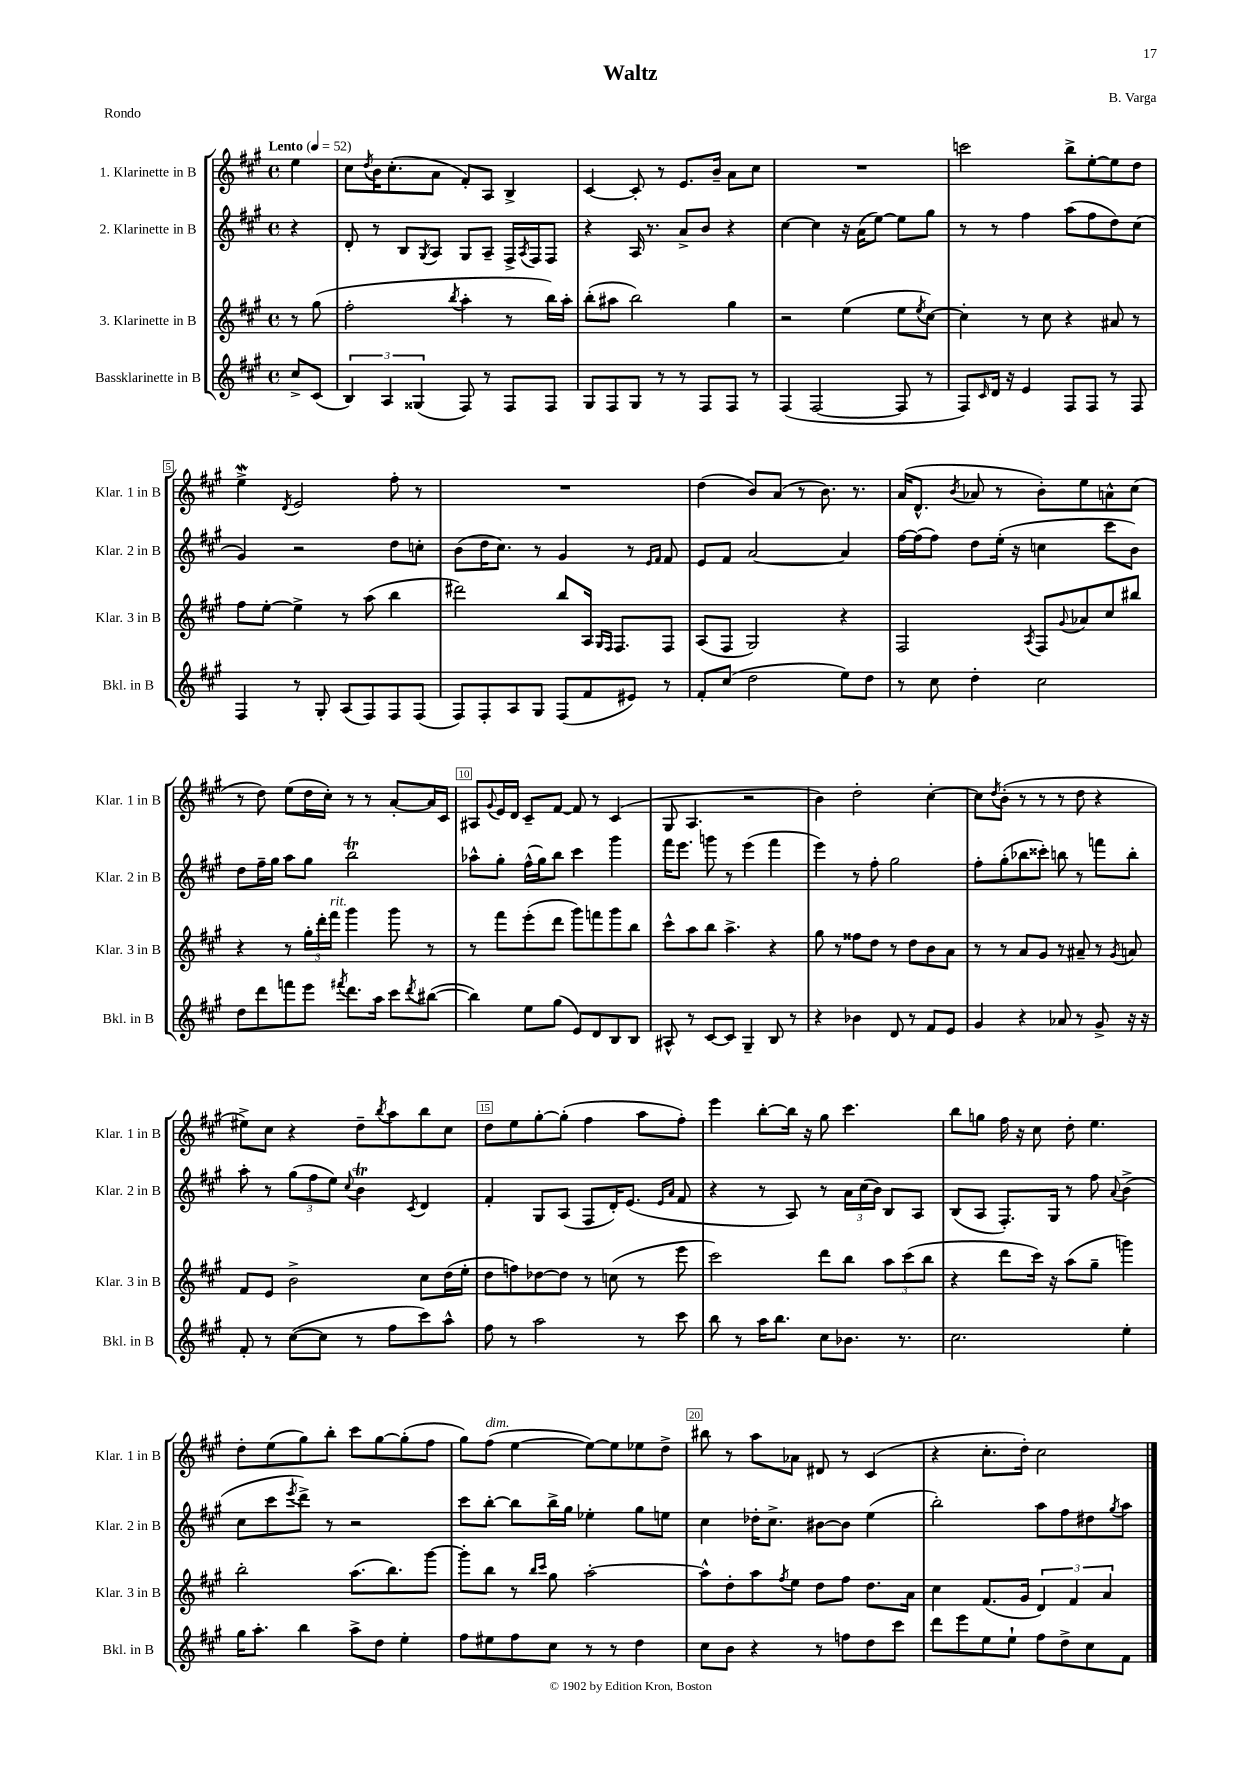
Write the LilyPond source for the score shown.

\header { title = "Waltz" composer = "B. Varga" piece = "Rondo" }
<<
\new StaffGroup <<
\new Staff = "s0" \with { instrumentName = "1. Klarinette in B" shortInstrumentName = "Klar. 1 in B" } {
    \clef treble \key a \major \defaultTimeSignature \time 4/4 \partial 4 \tempo "Lento" 4 = 52
    e''4 |
    cis''8 \acciaccatura { d''8 } b'16 cis''8.-.( a'8 fis'8-.) a8 b4-> |
    cis'4~ cis'8-. r8 e'8. b'16-- a'8 cis''8 |
    R1 |
    c'''2 b''8-> e''8~-. e''8 d''8 |
    e''4->\mordent \acciaccatura { d'8 } e'2 fis''8-. r8 |
    R1 |
    d''4( b'8) a'8( r8 b'8.) r8. |
    a'16( d'8.-^ \acciaccatura { b'8 } aes'8 r8 b'8-.) e''8 a'8-^ cis''8( |
    r8 d''8) e''8( d''16 cis''16-.) r8 r8 a'8~-. a'16 cis'16 |
    ais8 \appoggiatura { gis'8 } e'16 d'16 cis'8-- fis'8~ fis'8 r8 cis'4( |
    gis8 a4. r2 |
    b'4) d''2-. cis''4~-. |
    cis''8 \acciaccatura { d''8 } b'8-.( r8 r8 r8 d''8 r4 |
    eis''8->) cis''8 r4 d''8-- \acciaccatura { b''8 } a''8 b''8 cis''8 |
    d''8 e''8 gis''8~-. gis''8-.( fis''4 a''8 fis''8-.) |
    e'''4 b''8~-. b''16 r16 gis''8 cis'''4. |
    b''8 g''8 fis''16 r16 cis''8 d''8-. e''4. |
    d''8-. e''8( gis''8) b''8-. cis'''8 gis''8~ gis''8-.( fis''8 |
    gis''8) fis''8^\markup { \italic "dim." }( e''4~ e''8~) e''8 ees''8 d''8-> |
    bis''8 r8 a''8 aes'8 dis'8 r8 cis'4( |
    r4 cis''8.-. d''16-.) cis''2 \bar "|." |
}
\new Staff = "s1" \with { instrumentName = "2. Klarinette in B" shortInstrumentName = "Klar. 2 in B" } {
    \clef treble \key a \major \defaultTimeSignature \time 4/4 \partial 4
    r4 |
    d'8-. r8 b8 \acciaccatura { gis8 } a8 gis8 a8-- fis16-> \acciaccatura { a8 } fis16 fis8 |
    r4 a16 r8. a'8-> b'8 r4 |
    cis''4~ cis''4 r16 a'16( e''8~) e''8 gis''8 |
    r8 r8 fis''4 a''8( fis''8 d''8) cis''8( |
    gis'4) r2 d''8 c''8-. |
    b'8( d''16 cis''8.) r8 gis'4 r8 \grace { e'16 fis'16 } fis'8 |
    e'8 fis'8 a'2~ a'4 |
    fis''16~ fis''16( fis''8) d''8 e''16-.( r16 c''4 cis'''8 b'8) |
    d''8 fis''16-- gis''16 a''8 gis''8 b''2\trill |
    aes''8-^ gis''8-. fis''16-^( gis''16) b''8 cis'''4 gis'''4 |
    fis'''16 e'''8. g'''8 r8 e'''4( fis'''4 |
    e'''4) r8 fis''8-. gis''2 |
    fis''8-. gis''8-.( bes''8 cisis'''8-.) b''8 r8 f'''8 b''8-. |
    a''8-. r8 \tuplet 3/2 { gis''8( fis''8 e''8) } \appoggiatura { cis''8 } b'4\trill \acciaccatura { cis'8 } d'4 |
    fis'4-. gis8 a8( fis8 d'16-.) e'8.( \grace { e'16 a'16 } fis'8 |
    r4 r8 a8) r8 \tuplet 3/2 { a'16 cis''16( b'16) } b8 a8 |
    b8( a8 fis8.-.) gis16 r8 fis''8 \appoggiatura { a'8 } b'4->( |
    cis''8 cis'''8 \acciaccatura { e'''8 } d'''8->) r8 r2 |
    cis'''8 b''8~-. b''8 b''16-> gis''16 ees''4-. gis''8 e''8 |
    cis''4 des''16-. cis''8.-> bis'8~ bis'8 e''4( |
    b''2-.) a''8 fis''8 dis''8 \acciaccatura { gis''8 } a''8 \bar "|." |
}
\new Staff = "s2" \with { instrumentName = "3. Klarinette in B" shortInstrumentName = "Klar. 3 in B" } {
    \clef treble \key a \major \defaultTimeSignature \time 4/4 \partial 4
    r8 gis''8( |
    fis''2-. \acciaccatura { b''8 } a''4-. r8 b''16) a''16-. |
    b''8-.( ais''8 b''2) gis''4 |
    r2 e''4( e''8 \acciaccatura { e''8 } cis''8~) |
    cis''4-. r8 cis''8 r4 ais'8 r8 |
    fis''8 e''8~-. e''4-> r8 a''8( b''4 |
    dis'''2) b''8 a16 \grace { gis16 fis16 } fis8. fis8 |
    a8( fis8 gis2) r4 |
    fis2 \acciaccatura { a8 } fis8 \appoggiatura { gis'8 } aes'8 cis''8 bis''8 |
    r4 r8 \tuplet 3/2 { gis''16-. d'''16-. fis'''16^\markup { \italic "rit." } } gis'''4 gis'''8 r8 |
    r8 fis'''8 e'''8-.( d'''8 gis'''8) f'''8 gis'''8 b''8 |
    cis'''8-^ a''8 b''8 a''4.-> r4 |
    gis''8 r8 fisis''8 d''8 r8 d''8 b'8 a'8 |
    r8 r8 a'8 gis'8 r8 ais'8-- r8 \acciaccatura { gis'8 } a'8 |
    fis'8 e'8 b'2-> cis''8 d''16( e''16-. |
    d''8 f''8) des''8~ des''8 r8 c''8( r8 e'''8 |
    cis'''2) d'''8 b''8 \tuplet 3/2 { a''8 cis'''8( b''8 } |
    r4 d'''8 cis'''16) r16 a''8( gis''8-- g'''4) |
    b''2-. a''8.( b''8.) gis'''8~ |
    gis'''8-. b''8 r8 \grace { b''16 cis'''16 } gis''8 a''2~-. |
    a''8-^ d''8-. a''8 \acciaccatura { fis''8 } e''8 d''8 fis''8 d''8. a'16 |
    cis''4 fis'8.( gis'16 \tuplet 3/2 { d'4) fis'4 a'4 } \bar "|." |
}
\new Staff = "s3" \with { instrumentName = "Bassklarinette in B" shortInstrumentName = "Bkl. in B" } {
    \clef treble \key a \major \defaultTimeSignature \time 4/4 \partial 4
    cis''8-> cis'8( |
    \tuplet 3/2 { b4) a4 gisis4( } fis8) r8 fis8 fis8 |
    gis8 fis8 gis8 r8 r8 fis8 fis8 r8 |
    fis4( fis2~ fis8 r8 |
    fis8) \grace { cis'16 } d'16 r16 e'4 fis8 fis8 r8 fis8 |
    fis4 r8 gis8-. a8( fis8) fis8 fis8( |
    fis8) fis8-. a8 gis8 fis8( fis'8 eis'8) r8 |
    fis'8-. cis''8( d''2 e''8) d''8 |
    r8 cis''8 d''4-. cis''2 |
    d''8 d'''8 f'''8 e'''8 \acciaccatura { fis'''8 } d'''8. a''16 cis'''8 \acciaccatura { d'''8 } bis''8~( |
    bis''4) e''8 gis''8( e'8) d'8 b8 b8 |
    ais8-^ r8 cis'8~ cis'8 gis4-- b8 r8 |
    r4 bes'4 d'8 r8 fis'8 e'8 |
    gis'4 r4 aes'8 r8 gis'8-> r16 r16 |
    fis'8-. r8 cis''8~( cis''8 r8 fis''8 cis'''8) a''8-^ |
    fis''8 r8 a''2 r8 cis'''8 |
    b''8 r8 a''16 b''8. cis''8 bes'8. r8. |
    cis''2. e''4-. |
    gis''16 a''8.-. b''4 a''8-> d''8 e''4-. |
    fis''8 eis''8 fis''8 cis''8 r8 r8 d''4 |
    cis''8 b'8 r4 r8 f''8 d''8 cis'''8 |
    d'''8 e'''8 e''8 e''8-! fis''8 d''8-> cis''8 fis'8 \bar "|." |
}
>>
>>
\layout { \context { \Score \override BarNumber.break-visibility = ##(#f #t #t) barNumberVisibility = #(every-nth-bar-number-visible 5) \override BarNumber.stencil = #(make-stencil-boxer 0.1 0.3 ly:text-interface::print) } }
